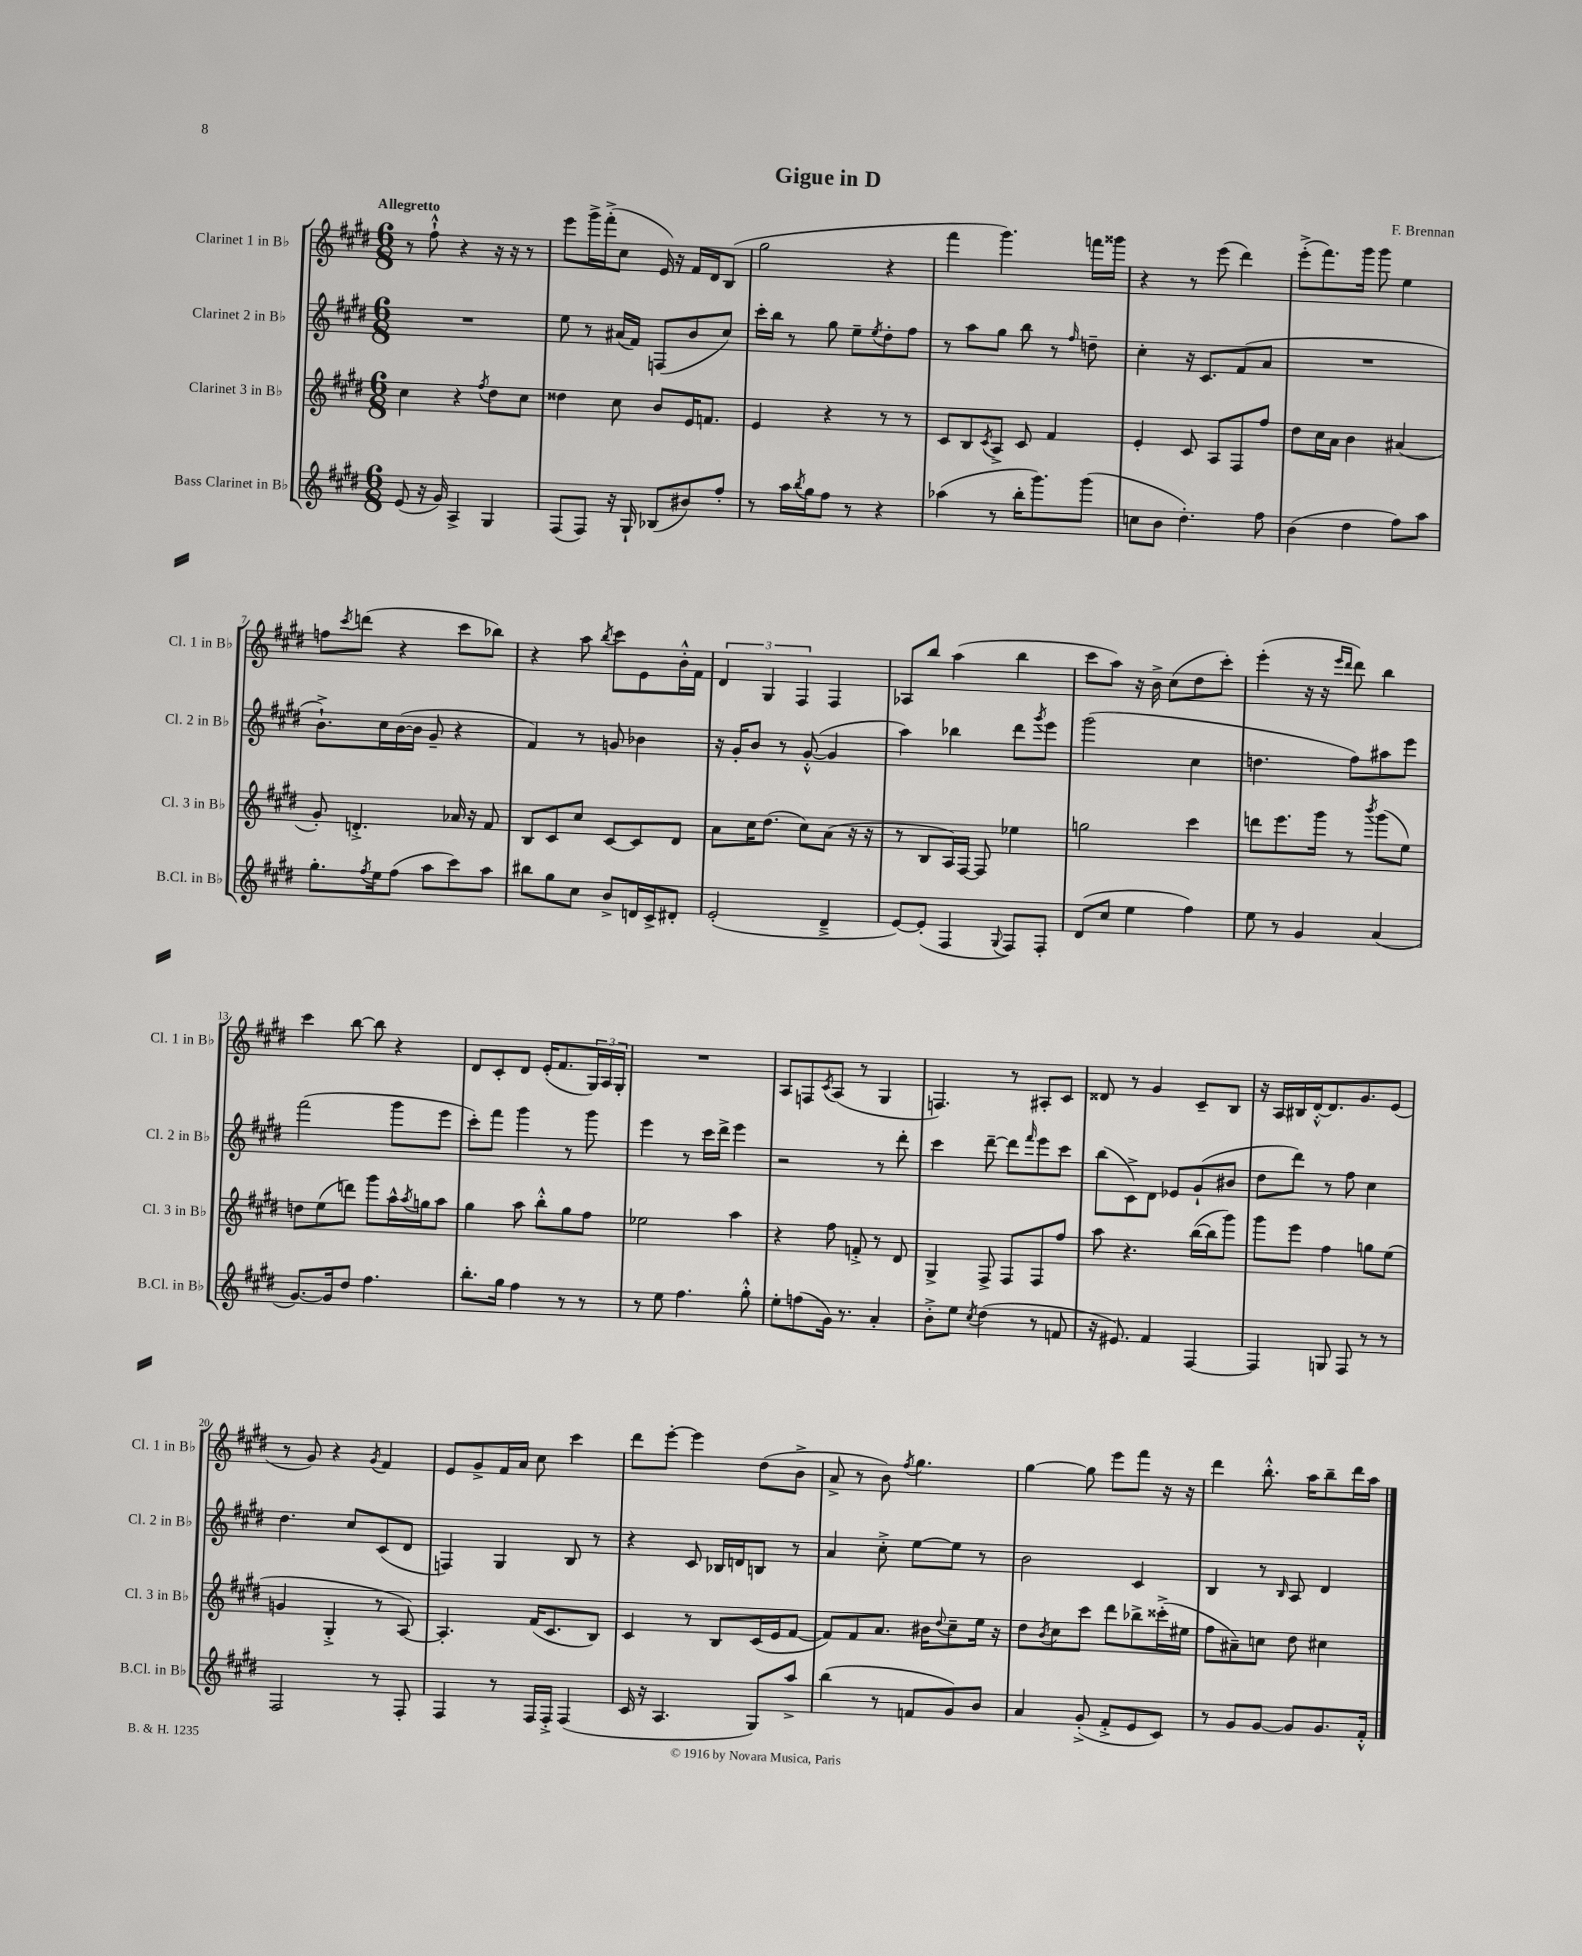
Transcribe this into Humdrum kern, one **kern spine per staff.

**kern	**kern	**kern	**kern
*staff4	*staff3	*staff2	*staff1
*clefG2	*clefG2	*clefG2	*clefG2
*k[f#c#g#d#]	*k[f#c#g#d#]	*k[f#c#g#d#]	*k[f#c#g#d#]
*M6/8	*M6/8	*M6/8	*M6/8
(8e/	4cc#\	2.r	8r
16r	.	.	8ff#`^^\
16g#/)	.	.	.
4A^/	4r	.	4r
.	8qff#/	.	.
4G#/	8dd#\L	.	16r
.	.	.	16r
.	8cc#\J	.	8r
=	=	=	=
(8F#/L	4dd##\	8ee\	8eee\L
8F#/J)	.	8r	16ggg#^\L
.	.	.	(16fff#'^\J
16r	8cc#\	(16a#/LL	8cc#\J
16G#`/	.	16f#/JJ)	.
(8B-/L	8b/L	(8F/L	16e/)
.	.	.	16r
8b#/)	16e/K	8b/	16f#/LL
.	8.f/J	.	16d#/J
8ff#'/J	.	8cc#/J)	(8B/J
=	=	=	=
8r	4e/	16ccc#'\LL	2gg#\
.	.	16bb\JJ	.
16aa\LL	.	8r	.
8qbb/	.	.	.
16gg#\J	.	.	.
8ff#\J	4r	8gg#\	.
8r	.	8ee~\L	.
.	.	8qee/	.
4r	8r	8dd#'\	4r
.	8r	8ff#\J	.
=	=	=	=
(4aa-\	8c#/L	8r	4fff#\
.	8B/	8aa\L	.
.	8qc#/	.	.
8r	8A^/J	8gg#\J	4.ggg#\)
16bb'\LK	8c#/	8bb\	.
8.ggg#\)	.	.	.
.	4f#/	8r	.
.	.	16qqff#/	.
(8ggg#\J	.	8dd~\	16fff\LL
.	.	.	16ggg##\JJ
=	=	=	=
8cc\L	4e'/	4cc#'\	4r
8b\J	.	.	.
4.dd#'\)	8c#/	16r	8r
.	.	8.c#/L	.
.	8A/L	.	(8eee\
.	8F#/	(8f#/	4ddd#\)
8ff#\	8ff#/J	8a/J	.
=	=	=	=
(4b\	8dd#\L	2.r	(8eee'^\L
.	16cc#\L	.	8.fff#\)
.	16a\JJ	.	.
4dd#\	4b\	.	.
.	.	.	16ggg#\Jk
.	.	.	8ggg#\
8ff#\L)	(4a#/	.	4ee\
8aa\J	.	.	.
=	=	=	=
8.gg#'\L	8g#'/)	8.b`^\L)	8ff\L
.	.	.	8qccc#/
.	4.d'^/	.	(8ddd\J
8qff#/	.	.	.
16ee\k	.	16cc#\L	.
(8ff#\J	.	([16b\	4r
.	.	16b\]JJ	.
8aa\L	.	8g#~/	.
8ccc#\)	16a-/	4r	8ccc#\L
.	16r	.	.
8aa\J	8f#/	.	8bb-\J)
=	=	=	=
8bb#\L	8B/L	4f#/)	4r
8gg#\	8c#/	.	.
8cc#\J	8cc#/J	8r	8aa\
.	.	.	8qbb/
8b^/L	[8c#/L	8g/	8ccc#\L
16d/L	8c#/]	4b-\	8e\
16c#^/J	.	.	.
8d#'/J	8d#/J	.	16b'^^\L
.	.	.	16f#\JJ
=	=	=	=
(2e'/	8a\L	16r	6d#/
.	.	16g#'/LK	.
.	16cc#\K	8b/J	.
.	.	.	6G#/
.	(8.dd#\J	.	.
.	.	8r	.
.	.	.	6F#/
.	8cc#\L)	([8g#'^^/	.
4d#~^/	(8a\J	4g#/]	4F#/
.	16r	.	.
.	16r	.	.
=	=	=	=
[8e/L)	8r	4aa\)	8A-/L
(8e'/]J	8B/L	.	8bb/J
4F#/	16A/L)	4bb-\	(4aa\
.	[16F#/JJ	.	.
.	8F#/]	.	.
8qqG#/	.	.	.
8F#/L)	4ee-\	8ddd#\L	4bb\
.	.	8qggg#/	.
8F#'/J	.	8eee\J	.
=	=	=	=
(8d#/L	2gg\	(2ggg#\	8ccc#\L
8cc#/J	.	.	8aa\J)
4ee\	.	.	16r
.	.	.	16b^\
.	.	.	(8cc#\L
4ff#\)	4ccc#\	4cc#\	8dd#\
.	.	.	8ccc#'\J)
=	=	=	=
8ee\	8ddd\L	4.dd\	(4eee'\
8r	8.eee\	.	.
4g#/	.	.	16r
.	16ggg#\Jk	.	16r
.	.	.	16qqeee/LL
.	.	.	16qqddd#/JJ
.	8r	8ff#\L)	8ddd#\)
.	8qbbb/	.	.
(4a/	(8ggg#\L	8aa#\	4bb\
.	8ee\J)	8eee\J	.
=	=	=	=
[8.g#/L)	8dd\L	(2fff#\	4ccc#\
.	(8ee\	.	.
16g#/]k	.	.	.
8dd#/J	8ddd\J)	.	[8bb\
4.ff#\	8ggg#\L	.	8bb\]
.	16aa^^\L	8ggg#\L	4r
.	8qaa/	.	.
.	16gg\J	.	.
.	8aa\J	8eee\J	.
=	=	=	=
8.bb'\L	4gg#\	8ccc#'\L)	8d#/L
.	.	8fff#\J	8c#'/
16gg#\Jk	.	.	.
4ff#\	8aa\	4ggg#\	8d#/J
.	8bb'^^\L	.	(16e'/LK
.	.	.	8.f#/
8r	8gg#\	8r	.
8r	8ff#\J	8ggg#\	24G#/L)
.	.	.	24A/
.	.	.	24G#'/JJ
=	=	=	=
8r	2ee-\	4eee\	2.r
8ee\	.	.	.
4.ff#\	.	8r	.
.	.	16ccc#\LL	.
.	.	16ddd#^\JJ	.
.	4aa\	4eee\	.
8gg#'^^\	.	.	.
=	=	=	=
8ee'\L	4r	2r	8A/L
(8ff\	.	.	8F/
.	.	.	8qc#/
16g#\Jk)	8ff#\	.	(8A/J
8.r	.	.	.
.	8f'^/	.	8r
4a'/	8r	8r	4G#/
.	8d#/	8ddd#'\	.
=	=	=	=
8b'^\L	4G#^/	4ccc#\	4.F/)
8ee\J	.	.	.
8qcc#/	.	.	.
(4dd#\	8F#^/	[8ddd#~\	.
.	8F#/L	8ddd#\]L	8r
.	.	16qqfff#/	.
8r	8F#/	8eee\	8A#'/L
8f/	8ff#/J	8ccc#\J	8c#/J
=	=	=	=
16r	8aa\	(8bb\L	8d##/
8.e#/)	.	.	.
.	4.r	8c#^\)	8r
4f#/	.	8d#\J	4g#/
.	.	8e-/L	.
[4F#/	([16bb\LL	(8g#`/	8c#~/L
.	16bb\]J	.	.
.	8ggg#\J)	8b#/J	8B/J
=	=	=	=
4F#/]	8ggg#\L	8dd#\L	16r
.	.	.	16A/LL
.	8eee\J	8ddd#\J)	16B#/
.	.	.	[16d#'^^/J
8G/	4ff#\	8r	8.d#/]
8F#/	.	8ff#\	.
.	.	.	8.g#/
8r	8gg\L	4cc#\	.
8r	(8ee\J	.	(8e/J
=	=	=	=
2F#/	4g/	4.dd#\	8r
.	.	.	8g#/)
.	4G#'^/	.	4r
.	.	8cc#/L	.
.	.	.	8qg#/
8r	8r	(8c#/	4f#/
8F#'/	[8A/)	8d#/J	.
=	=	=	=
4F#/	4.A'/]	4F/)	8e/L
.	.	.	8g#^/
8r	.	4G#/	16f#/L
.	.	.	16a/JJ
16F#/LL	(16f#/LK	.	8cc#\
16F#'^/JJ	8.c#/	.	.
(4F#/	.	8B/	4ccc#\
.	8B/J)	8r	.
=	=	=	=
16c#/	4c#/	4r	8ddd#\L
16r	.	.	.
4.A/	.	.	[8eee'\J
.	8r	8c#/	4eee\]
.	8B/L	16B-/LL	.
.	.	16d/J	.
8G#/L)	(16c#/L	8B/J	(8dd#\L
.	16e/J	.	.
8aa^/J	[8f#/J	8r	8b^\J
=	=	=	=
(4bb\	8f#/]L)	4a/	8a^/
.	8f#/	.	8r
8r	8.a/J	8cc#'^\	8b\)
.	.	.	8qff#/
8f/L	.	[8ee\L	4.gg#\
.	16b#\LK	.	.
.	8qqdd#/	.	.
8g#/)	8cc#~\	8ee\]J	.
8b/J	16ee\Jk	8r	.
.	16r	.	.
=	=	=	=
4a/	8dd#\L	2b\	[4gg#\
.	8qb/	.	.
.	8cc#\	.	.
(8g#'^/	8ccc#\J	.	8gg#\]
8f#'^/L	8ddd#\L	.	8eee\L
8e/	8bb-^\	4c#/	8fff#\J
8c#/J)	(16ccc##'^\L	.	16r
.	16ee#\JJ	.	16r
=	=	=	=
8r	8ff#\L	4B/	4ddd#\
8g#/L	8a#~\)	.	.
[8g#/J	8cc\J	8r	8.bb'^^\
.	.	16qqB/	.
8g#/]L	8dd#\	8A/	.
.	.	.	16aa\LK
8.g#/	4cc#\	4d#/	8bb~\
.	.	.	16ddd#\L
16f#'^^/Jk	.	.	16aa\JJ
==	==	==	==
*-	*-	*-	*-
